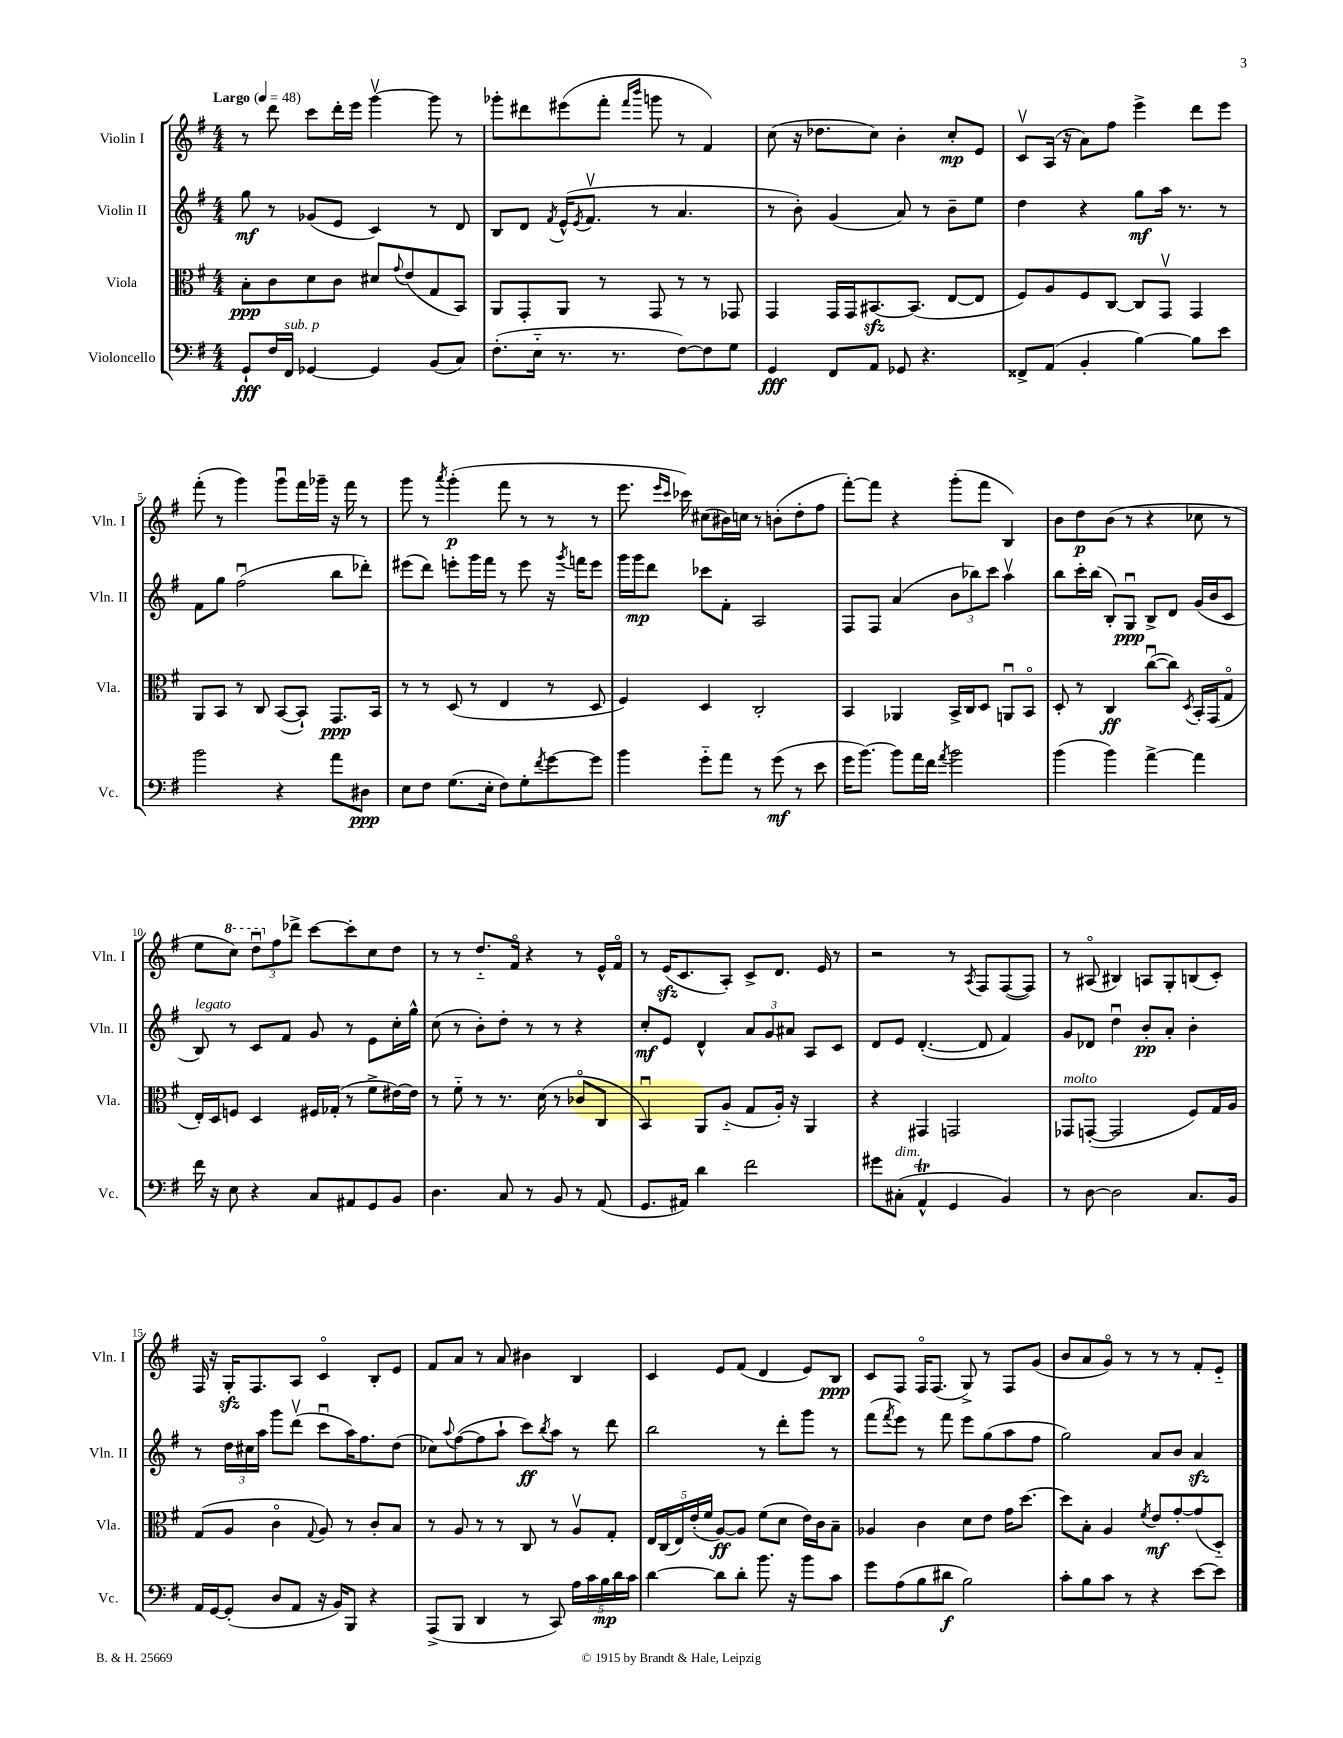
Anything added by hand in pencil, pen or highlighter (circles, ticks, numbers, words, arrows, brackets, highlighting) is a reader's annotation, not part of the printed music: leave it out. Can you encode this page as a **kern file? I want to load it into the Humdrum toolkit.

**kern	**kern	**kern	**kern
*staff4	*staff3	*staff2	*staff1
*clefF4	*clefC3	*clefG2	*clefG2
*k[f#]	*k[f#]	*k[f#]	*k[f#]
*M4/4	*M4/4	*M4/4	*M4/4
*MM48	*MM48	*MM48	*MM48
8GG`/L	8B'\L	8gg\	8r
16F#/L	8c\	8r	8ddd\
16FF#/JJ	.	.	.
[4GG-/	8d\	(8g-/L	8ccc\L
.	8c\J	8e/J	16ddd'\L
.	.	.	16eee\JJ
4GG-/]	8d#/L	4c/)	[4gggv\
.	8qqg/	.	.
.	(8e/	.	.
(8BB/L	8G/	8r	8ggg\]
8C/J)	8BB/J)	8d/	8r
=	=	=	=
(8.F#'\L	8AA/L	8B/L	8ggg-'\L
.	8GG'/	8d/J	8ddd#\
16E'~\Jk	.	.	.
.	.	8qf#/	.
8.r	8AA/J	(16e^^/LK	(8eee#\
.	.	8qe/	.
.	.	8.f#v/J	.
.	8r	.	8fff#'\J
8.r	.	.	.
.	.	.	16qqfff#/LL
.	.	.	16qqbbb/JJ
.	8GG/	8r	8ggg\
[8F#\L)	8r	4.a/	8r
8F#\]	8r	.	4f#/)
8G\J	8GG-/	.	.
=	=	=	=
4GG/	4GG/	8r	(8cc\
.	.	8b'\)	16r
.	.	.	8.dd-\L
8FF#/L	16GG/LL	(4g/	.
.	16GG/J	.	.
8AA/J	[8.BB#/	.	8cc\J)
8GG-/	.	8a/)	4b'\
.	(8.BB#/]J	.	.
4.r	.	8r	.
.	[8E/L	8b~\L	8cc'/L
.	8E/]J	8ee\J	8e/J
=	=	=	=
8FF##^/L	8F#/L)	4dd\	8cv/L
(8AA/J	8A/	.	(16A/Jk
.	.	.	16r
4BB'/	8F#/	4r	8a\L)
.	[8C/J	.	8ff#\J
[4B\)	8C/]L	8gg\L	4eee^\
.	8GGv/J	16aa\Jk	.
.	.	8.r	.
8B\]L	4GG/	.	8ddd\L
8e\J	.	8r	8eee\J
=	=	=	=
2b\	8AA/L	8f#\L	(8fff#'\
.	8BB/J	8gg\J	8r
.	8r	(2ff#u\	4ggg\)
.	8C/	.	.
4r	([8BB/L	.	8gggu\L
.	8BB`/]J)	.	16fff#\L
.	.	.	16ggg-~\JJ
8a\L	8.GG/L	8bb\L	16r
.	.	.	16fff#\
8D#\J	.	8ddd-'\J)	8r
.	16BB/Jk	.	.
=	=	=	=
8E\L	8r	(8eee#\L	8ggg\
8F#\J	8r	8ddd\J)	8r
.	.	.	8qaaa/
(8.G\L	(8D/	8eee'\L	(4ggg'\
.	8r	16ggg\L	.
16E'\Jk	.	16fff#\JJ	.
8F#\L)	4E/	8r	8fff#\
8G'\	.	8eee\	8r
8qf#/	.	.	.
[8g\	8r	16r	8r
.	.	8qggg/	.
.	.	16fff\LK	.
8g\]J	8D/	8eee\J	8r
=	=	=	=
4b\	4F#/)	16ggg\LL	8.eee\
.	.	16ggg\J	.
.	.	8ddd\J	.
.	.	.	16qqeee/LL
.	.	.	16qqccc/JJ
.	.	.	16ccc-\)
8g'~\L	4D/	8ccc-\L	(8cc#\L
8a\J	.	8f#'\J	16b#\L)
.	.	.	16cc\JJ
8r	2C'/	2A/	8r
(8g\	.	.	(8b'\L
8r	.	.	8dd'\
8e\	.	.	8ff#\J
=	=	=	=
16g\LK	4BB/	8F#/L	[8fff#'\L)
[8.b\J)	.	.	.
.	.	8F#/J	8fff#\]J
8b\]L	4AA-/	(4a/	4r
16a\L	.	.	.
16f#\JJ	.	.	.
8qa/	.	.	.
2b\	16BB^/LL	12b\L	(8ggg'\L
.	16C/J	.	.
.	.	12bb-\)	.
.	8D/J	.	8fff#\J
.	.	12ccc\J	.
.	8AAu/L	4aav\	4B/)
.	8BBo/J	.	.
=	=	=	=
(4b\	8D'/	8bb\L	8b\L
.	8r	16ccc'\L	8dd\
.	.	(16bb\JJ	.
4b\)	4C/	8B'/L)	(8b\J
.	.	8Gu/J	8r
[4a^\	([8ccu\L	8B^/L	4r
.	8cc\]J)	8d/J	.
.	8qD/	.	.
4a\]	16BB'/LL	(16g/LL	8cc-\
.	(16GG/J	16b/J	.
.	8Go/J	8c/J	8r
=	=	=	=
16f#\	16E'/LL)	8B/)	8ee\L
16r	16D/J	.	.
8E\	8F/J	8r	8ccc\J)
4r	4D/	8c/L	12dddu\L
.	.	.	12ff#\
.	.	8f#/J	.
.	.	.	12ddd-^\J
8C/L	16F#/LL	8g/	[8ccc\L
.	(16G-'/JJ	.	.
8AA#/	8r	8r	8ccc'\]
8GG/	8f#^\L	8e\L	8cc\
8BB/J	[16e#\L)	16cc'\L	8dd\J
.	16e#\]JJ	16gg^^\JJ	.
=	=	=	=
4.D\	8r	(8cc\	8r
.	8f#'~\	8r	8r
.	8r	8b'\L)	8.dd'~/L
8C/	8.r	8dd'\J	.
.	.	.	16f#o/Jk
8r	.	8r	4r
.	(16d\	.	.
8BB/	8r	8r	.
8r	8c-o/L	4r	8r
(8AA/	8C/J	.	16e^^/LL
.	.	.	16f#o/JJ
=	=	=	=
8.GG/L	4BBu/)	8cc'/L	8r
.	.	8e/J	(16e/LK
16AA#/Jk)	.	.	8.c/
4d\	8AA/L	4d^^/	.
.	(8A'~/J	.	8A'/J)
2f#\	8G/L	12a/L	8c^/L
.	.	12g/	.
.	16A'/Jk)	.	8.d/J
.	.	12a#/J	.
.	16r	.	.
.	4AA/	8A/L	.
.	.	.	16e/
.	.	8c/J	8r
=	=	=	=
8g#\L	4r	8d/L	2r
(8C#'\J	.	8e/J	.
4AA^^/	4GG#/	([4.d'/	.
4GG/	2GG/	.	8r
.	.	.	8qA/
.	.	8d/]	8F#/L
4BB/)	.	4f#/)	([8F#/
.	.	.	8F#/]J)
=	=	=	=
8r	8GG-/L	8g/L	8r
[8D\	([8GG'/J	8d-/J	(8A#o/
2D\]	2GG/]	4ddu\	4B#/)
.	.	8b'/L	8A/L
.	.	8a'/J	8G'/
8.C/L	8F#/L)	4b'\	(8B/
.	16G/L	.	8c'/J)
16BB/Jk	16A/JJ	.	.
=	=	=	=
16AA/LL	(8G/L	8r	16F#/
[16GG/J	.	.	16r
(8GG'/]J	8A/J	24dd\LL	16G'/LK
.	.	24cc#\	.
.	.	.	8.F#/
.	.	24aa\JJ	.
8D/L	4co\	8ggg\L	.
8AA/J	.	(8dddv\J	8A/J
.	8qqG/	.	.
16r	8A/)	8cccu\L	4co/
16BB/LK)	.	.	.
8BBB/J	8r	16aa\K)	.
.	.	8.ff#\	.
4r	8c'/L	.	8B'/L
.	8B/J	(8dd\J	8e/J
=	=	=	=
(8AAA^/L	8r	8cc-\L)	8f#/L
.	.	8qqaa/	.
8BBB/J	8A/	([8ff#\	8a/J
4DD/	8r	8ff#\]	8r
.	8r	8aa`\J	8a/
8r	8C/	8ccc\L)	4b#\
.	.	8qbb/	.
8CC/)	8r	8aa\J	.
20A\LL	8Av/L	8r	4B/
20c\	.	.	.
20B\	.	.	.
.	8G'/J	8ddd\	.
20d\	.	.	.
20c\JJ	.	.	.
=	=	=	=
[4d\	20E/LL	2bb\	4c/
.	(20C/	.	.
.	20E/)	.	.
.	(20e'/	.	.
.	20f#/JJ	.	.
8d\]L	[8A/L)	.	8e/L
8d'\J	8A/]J	.	(8f#/J
8.b\	(8f#\L	8r	4d/
.	8d\J	8ddd'\L	.
16r	.	.	.
8b\L	16e\LL)	8ggg\J	8e/L)
.	16c\J	.	.
8c\J	8B~\J	8r	8B/J
=	=	=	=
8g\L	4A-/	(8fff#\L	8c/L
.	.	8qfff#/	.
(8A\	.	8eee\J)	8F#/J
8B\	4c\	8r	16F#o/LK
.	.	.	(8.F#/J
8d#\J	.	8fff#\	.
2B\)	8d\L	8eee\L	8G^/)
.	8e\J	(8gg\	8r
.	16g\LK	8aa\	8F#/L
.	[8.dd\J	.	.
.	.	8ff#\J	(8g/J
=	=	=	=
8c'\L	8dd\]L	2gg\)	8b/L
8B\	8B'\J	.	8a/
8c\J	4A/	.	8go/J)
8r	.	.	8r
.	8qf#/	.	.
4r	8e/L	8a/L	8r
.	[8g'/	8b/J	8r
[8e\L	(8g/]	4a/	8f#'/L
8e\]J	8D'~/J)	.	8e'~/J
==	==	==	==
*-	*-	*-	*-
